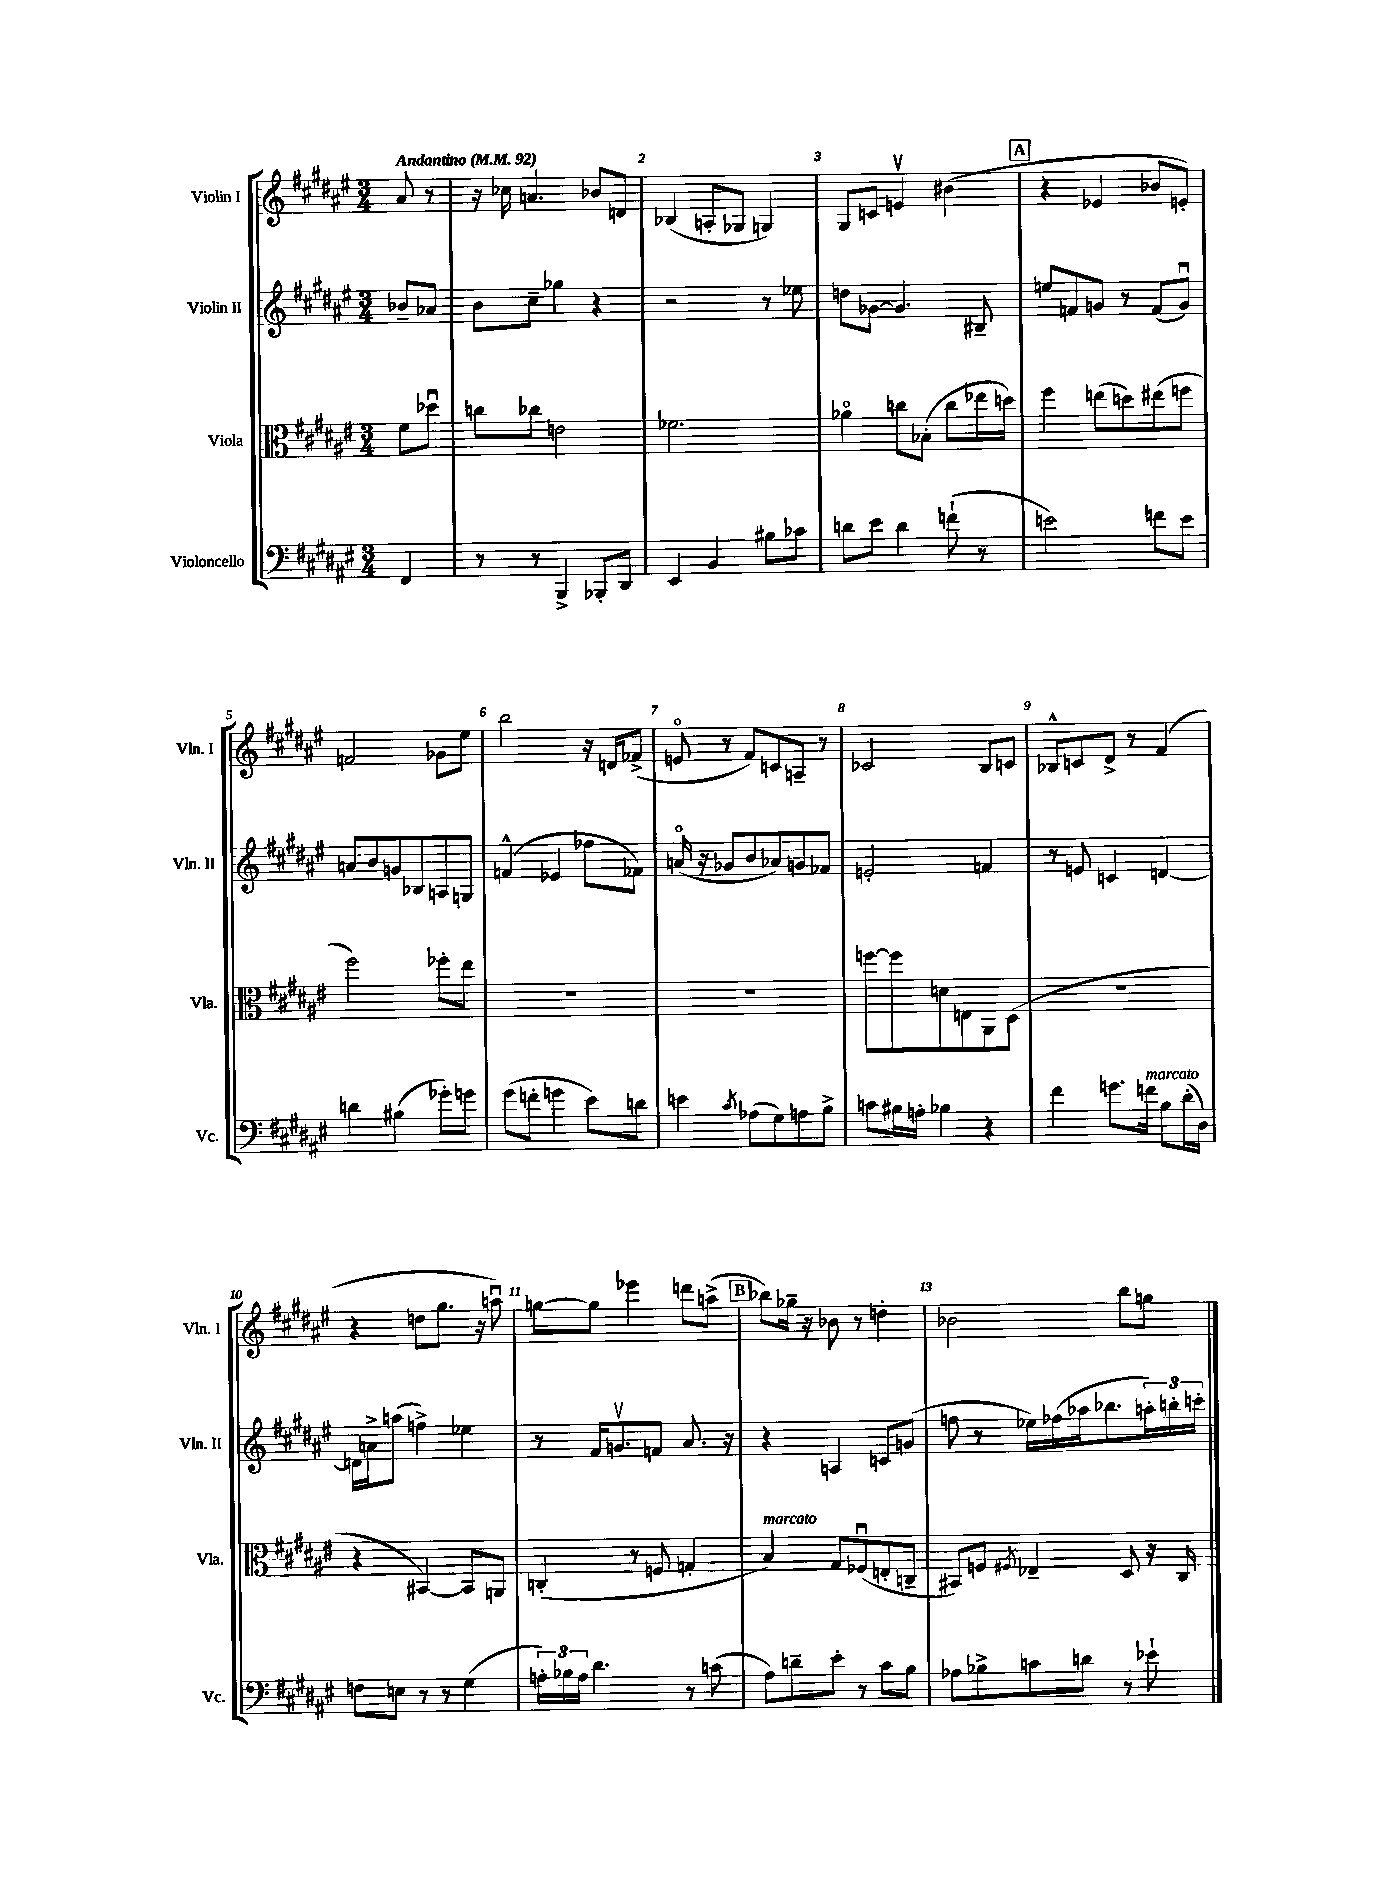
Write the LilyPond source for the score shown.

<<
\new StaffGroup <<
\new Staff = "s0" \with { instrumentName = "Violin I" shortInstrumentName = "Vln. I" } {
    \clef treble \key fis \major \numericTimeSignature \time 3/4 \partial 4 \tempo "Andantino" 4 = 92
    ais'8 r8 |
    r16 ces''16 a'4. bes'8 d'8 |
    bes4( a8-. ges8 g4) |
    gis8 c'8 e'4\upbow bis'4( |
    \mark \markup { \box "A" } r4 ees'4 bes'8 e'8-.) |
    f'2 ges'8 eis''8 |
    b''2 r16 d'16 fes'8->( |
    e'8\flageolet r8 fis'8) c'8 a8-- r8 |
    ces'2 b8 c'8 |
    bes8-^ c'8 dis'8-> r8 fis'4( |
    r4 d''8 gis''8. r16 a''8\downbow) |
    g''8~ g''8 ees'''4 d'''8 a''8->( |
    \mark \markup { \box "B" } bes''8) ges''16-- r16 bes'8 r8 d''4-. |
    bes'2 b''8 g''8 \bar "|." |
}
\new Staff = "s1" \with { instrumentName = "Violin II" shortInstrumentName = "Vln. II" } {
    \clef treble \key fis \major \numericTimeSignature \time 3/4 \partial 4
    bes'8-- aes'8 |
    b'8 cis''8-- ges''4 r4 |
    r2 r8 ees''8 |
    d''8 ges'8~ ges'4. bis8-- |
    \mark \markup { \box "A" } e''8 f'8 g'8 r8 f'8( g'8\downbow) |
    a'8 b'8 g'8 bes8 a8 g8 |
    f'4-^( ees'4 fes''8 fes'8) |
    a'16\flageolet( r16 ges'8 b'8 aes'8) g'8 fes'8 |
    e'2-. f'4 |
    r8 e'8 c'4 d'4~ |
    d'16 a'16-> a''8( f''4->) ees''4 |
    r8 fis'16 g'8.\upbow f'8 ais'8. r16 |
    \mark \markup { \box "B" } r4 a4 c'8 g'8( |
    f''8 r8 ees''16) fes''16( aes''16 bes''8. \tuplet 3/2 { a''16-.) b''16-. c'''16-. } \bar "|." |
}
\new Staff = "s2" \with { instrumentName = "Viola" shortInstrumentName = "Vla." } {
    \clef alto \key fis \major \numericTimeSignature \time 3/4 \partial 4
    fis'8 des''8\downbow |
    c''8 ces''8 e'2 |
    fes'2. |
    aes'4\flageolet c''8 bes8-.( c''8 ees''16 d''16) |
    \mark \markup { \box "A" } fis''4 e''8( d''8) eis''8( f''8 |
    fis''2) fes''8-. eis''8 |
    R2. |
    R2. |
    f''8~ f''8 d'8 e8 ais,8 dis8( |
    R2. |
    r4 bis,4~) bis,8 a,8 |
    c4-.( r8 f8 g4-. |
    \mark \markup { \box "B" } b4^\markup { \italic "marcato" }) gis8 fes8\downbow( e8-. c8-- |
    bis,8) f8 \acciaccatura { fis8 } ees4-- dis8 r16 cis16 \bar "|." |
}
\new Staff = "s3" \with { instrumentName = "Violoncello" shortInstrumentName = "Vc." } {
    \clef bass \key fis \major \numericTimeSignature \time 3/4 \partial 4
    fis,4 |
    r8 r8 b,,4-> bes,,8-. dis,8 |
    eis,4 b,4 bis8 ces'8 |
    d'8 eis'8 d'4 f'8-!( r8 |
    \mark \markup { \box "A" } e'2) f'8 e'8 |
    d'4 bis4( ges'8-.) g'8 |
    gis'8( f'8-. g'4 eis'8) d'8 |
    e'4 \acciaccatura { cis'8 } aes8( gis8) a8 b8-> |
    c'8 bis16 a16-. bes4 r4 |
    fis'4 g'8. f'16^\markup { \italic "marcato" } b8 dis'16-.( dis16) |
    f8 e8 r8 r8 gis4( |
    \tuplet 3/2 { a16-.) bes16 a16 } dis'4. r8 c'8( |
    \mark \markup { \box "B" } ais8) d'8-- eis'8-. r8 cis'8 b8 |
    aes8 bes8-> c'8 d'8 r8 ees'8-! \bar "|." |
}
>>
>>
\layout { \context { \Score \override BarNumber.break-visibility = ##(#f #t #t) barNumberVisibility = #all-bar-numbers-visible } }
